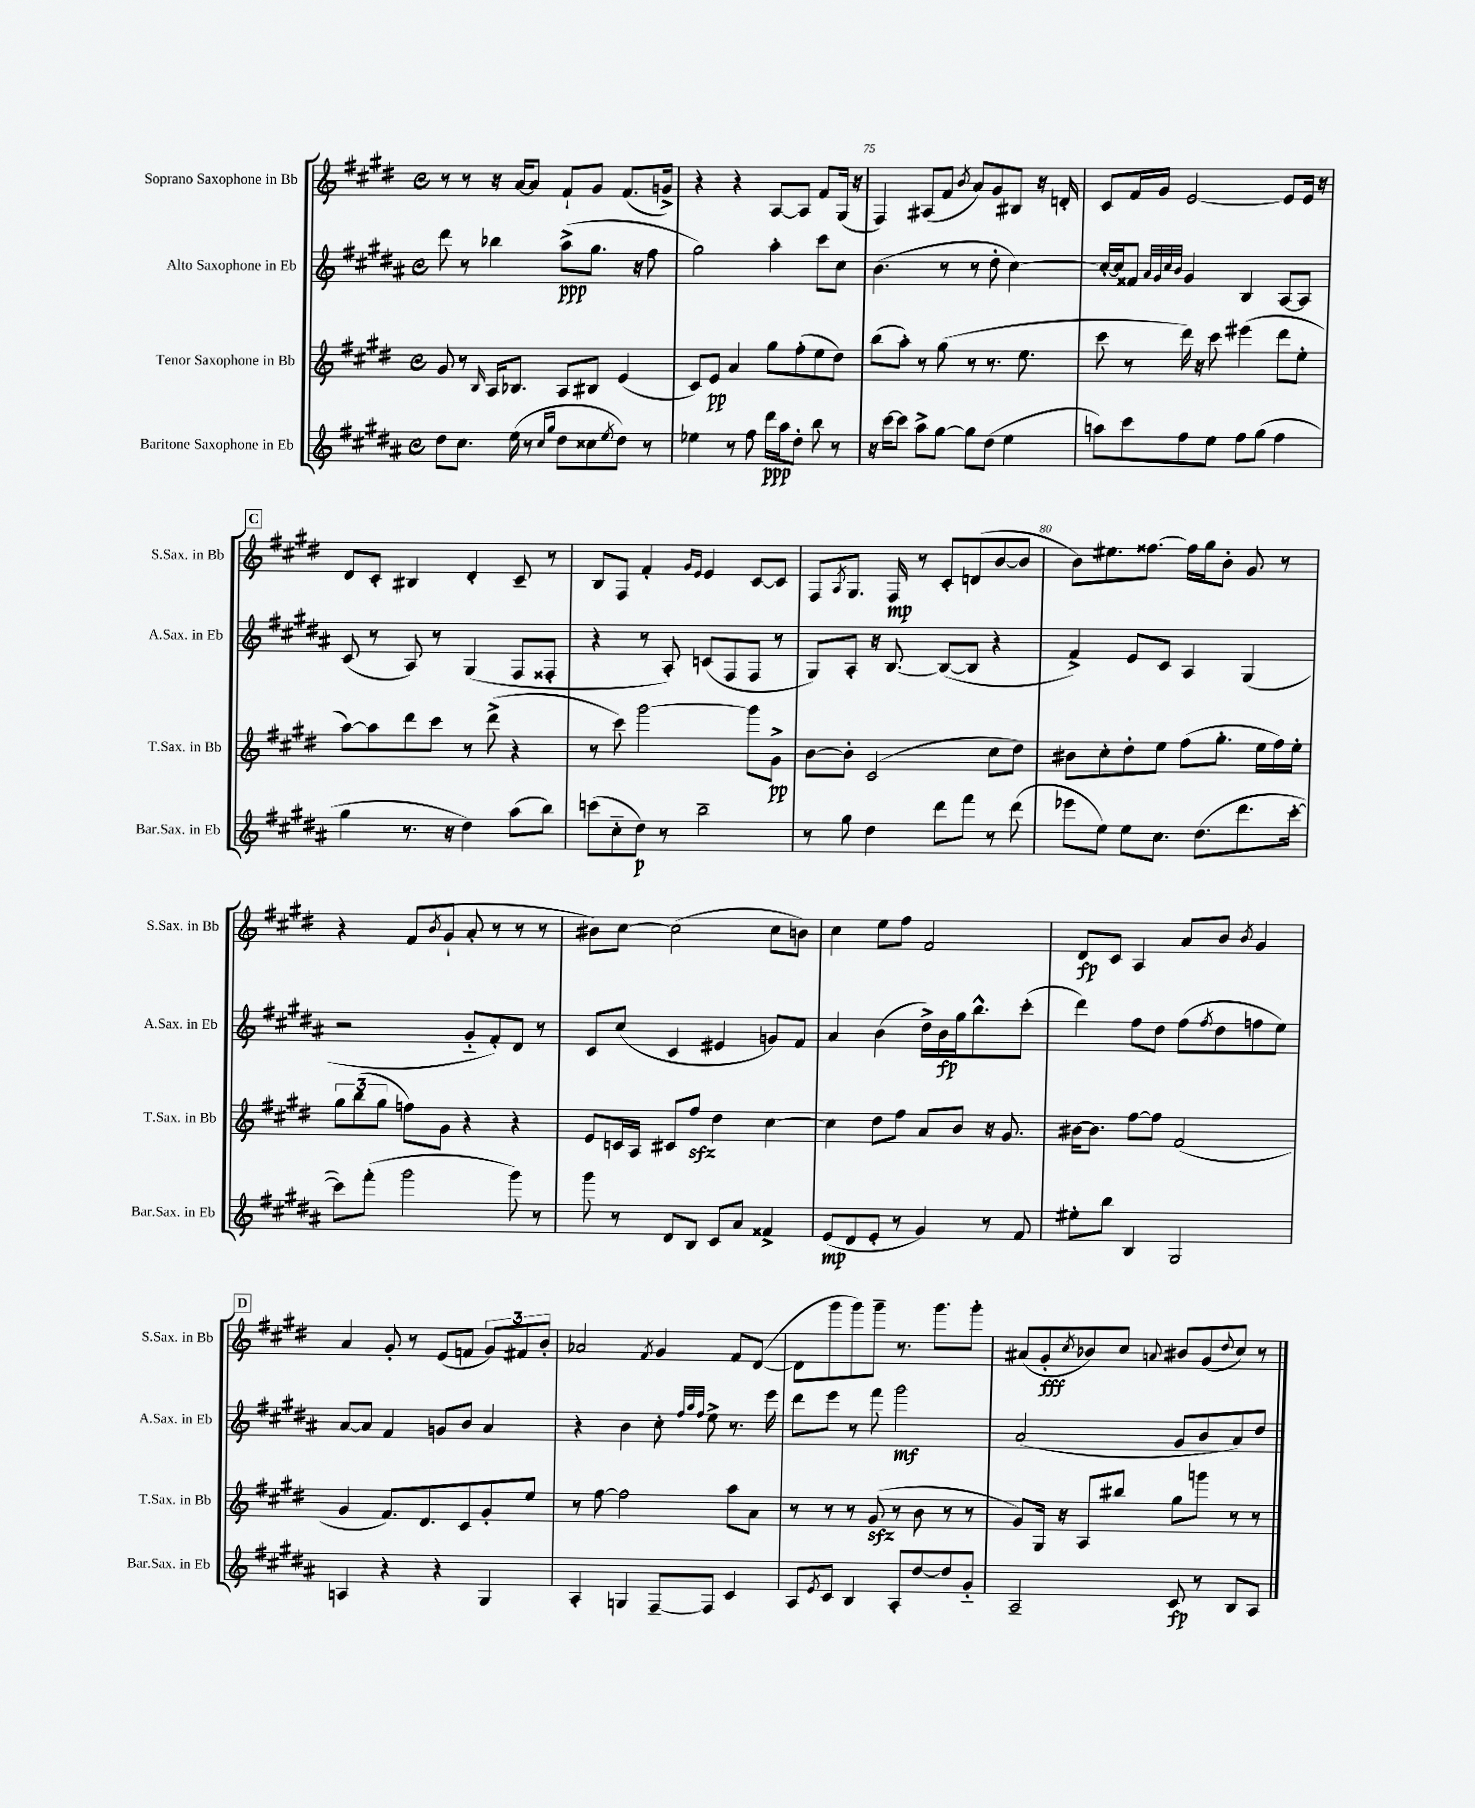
<<
\new StaffGroup <<
\new Staff = "s0" \with { instrumentName = "Soprano Saxophone in Bb" shortInstrumentName = "S.Sax. in Bb" } {
    \clef treble \key e \major \defaultTimeSignature \time 4/4
    r8 r8 r16 a'16~ a'8 fis'8-! gis'8 fis'8.( g'16->) |
    r4 r4 a8~ a8 fis'8 gis16( r16 |
    fis4) ais8( fis'8 \acciaccatura { b'8 } a'8) gis'8 bis8 r16 d'16-. |
    cis'8 fis'16 gis'16 e'2~ e'8 e'16 r16 |
    \mark \markup { \box "C" } dis'8 cis'8-. bis4 dis'4-. cis'8-- r8 |
    b8 fis8 fis'4-. \grace { gis'16 e'16 } e'4 cis'8~ cis'8 |
    fis8 \acciaccatura { a8 } gis8. fis16\mp r8 cis'8-. d'8( b'8~ b'8 |
    b'8) eis''8. fisis''8.~ fisis''16 gis''16 b'8-. gis'8 r8 |
    r4 fis'8( \acciaccatura { b'8 } gis'8-! a'8-. r8 r8 r8 |
    bis'8) cis''8~ cis''2( cis''8 b'8) |
    cis''4 e''8 fis''8 fis'2 |
    dis'8\fp cis'8 a4 a'8 b'8 \acciaccatura { b'8 } gis'4 |
    \mark \markup { \box "D" } a'4 gis'8-. r8 e'8( f'8 \tuplet 3/2 { gis'8) fis'8 b'8-. } |
    aes'2 \acciaccatura { fis'8 } gis'4 fis'8 dis'8~( |
    dis'8 gis'''8 gis'''8) gis'''8-- r8. gis'''8. gis'''8-. |
    ais'8( gis'8-.\fff \acciaccatura { cis''8 } bes'8) cis''8 \appoggiatura { a'8 } bis'8 gis'8( \appoggiatura { dis''8 } cis''8) r8 \bar "|." |
}
\new Staff = "s1" \with { instrumentName = "Alto Saxophone in Eb" shortInstrumentName = "A.Sax. in Eb" } {
    \clef treble \key b \major \defaultTimeSignature \time 4/4
    dis'''8 r8 bes''4 ais''8->\ppp( gis''8. r16 fis''8 |
    gis''2) ais''4-. cis'''8 cis''8 |
    b'4.( r8 r8 dis''8-. cis''4~) |
    cis''16~-. cis''16 fisis'8 \grace { ais'32 gis'32 cis''32 b'32 } gis'4 b4 ais8~ ais8 |
    \mark \markup { \box "C" } cis'8( r8 ais8) r8 gis4( fis8 fisis8-. |
    r4 r8 ais8-.) c'8( fis8 fis8 r8 |
    gis8) ais8-. r16 b8.~ b8~( b8 r4 |
    fis'4->) e'8 cis'8 ais4 gis4( |
    r2 gis'8-_ fis'8-.) dis'8 r8 |
    cis'8 cis''8( cis'4 eis'4 g'8) fis'8 |
    ais'4 b'4( dis''16->) b'16\fp gis''16 b''8.-^ cis'''8-.( |
    dis'''4) fis''8 dis''8 fis''8( \acciaccatura { fis''8 } dis''8 f''8 e''8) |
    \mark \markup { \box "D" } ais'8~ ais'8 fis'4 g'8 b'8 ais'4 |
    r4 b'4 cis''8-. \grace { fis''32 ais''32 fis''32 } e''8-> r8. e'''16 |
    dis'''8 e'''8 r8 fis'''8 gis'''2\mf |
    ais'2( gis'8 b'8 ais'8) dis''8 \bar "|." |
}
\new Staff = "s2" \with { instrumentName = "Tenor Saxophone in Bb" shortInstrumentName = "T.Sax. in Bb" } {
    \clef treble \key e \major \defaultTimeSignature \time 4/4
    gis'8 r8 \grace { b16 } a16 bes8. a8 bis8 e'4( |
    cis'8) e'8\pp a'4 gis''8 fis''8-.( e''8 dis''8) |
    b''8( a''8-.) r8 gis''8( r8 r8. e''8. |
    cis'''8 r8 dis'''16) r16 cis'''8 eis'''4( dis'''8 e''8-. |
    \mark \markup { \box "C" } a''8~) a''8 dis'''8 cis'''8 r8 dis'''8->( r4 |
    r8 cis'''8) gis'''2~ gis'''8 gis'8->\pp |
    b'8~ b'8-. cis'2( cis''8 dis''8) |
    bis'8 cis''8-. dis''8-. e''8 fis''8( gis''8.-. e''16 fis''16) e''16-. |
    \tuplet 3/2 { gis''8 b''8( gis''8 } f''8) gis'8 r4 r4 |
    e'8 c'16 a16 cis'8 fis''8\sfz dis''4 cis''4~ |
    cis''4 dis''8 fis''8 a'8 b'8 r16 gis'8. |
    bis'16~ bis'8. fis''8~ fis''8 fis'2( |
    \mark \markup { \box "D" } gis'4 fis'8.) dis'8. cis'8 gis'8-. e''8 |
    r8 fis''8~ fis''2 a''8 a'8 |
    r8 r8 r8 gis'8\sfz( r8 b'8 r8 r8 |
    gis'8) gis16 r16 a8 bis''8 gis''8 g'''8 r8 r8 \bar "|." |
}
\new Staff = "s3" \with { instrumentName = "Baritone Saxophone in Eb" shortInstrumentName = "Bar.Sax. in Eb" } {
    \clef treble \key b \major \defaultTimeSignature \time 4/4
    dis''8 cis''8. e''16( r8 \grace { cis''16 gis''16 } dis''8 cisis''8 \acciaccatura { e''8 } dis''8) r8 |
    ees''4 r8 fis''8 dis'''16\ppp ais''16 dis''8-. b''8 r8 |
    r16 cis'''16~ cis'''8 ais''8-> gis''8~ gis''8 dis''8( e''4 |
    a''8) cis'''8 fis''8 e''8 fis''8 gis''8( fis''4 |
    \mark \markup { \box "C" } gis''4 r8. r16 dis''4) ais''8( b''8) |
    c'''8( cis''8-_ dis''8\p) r8 b''2-- |
    r8 gis''8 dis''4 dis'''8 fis'''8 r8 dis'''8( |
    ees'''8 e''8) e''8 cis''8. dis''8.( dis'''8. cis'''16~-. |
    cis'''8) fis'''8-.( gis'''2 gis'''8) r8 |
    gis'''8 r8 dis'8 b8 cis'8 ais'8 fisis'4-> |
    e'8\mp( dis'8 e'8-. r8 gis'4) r8 fis'8 |
    eis''8-. b''8 b4 gis2 |
    \mark \markup { \box "D" } a4 r4 r4 gis4 |
    ais4-. g4 fis8~-- fis8 cis'4 |
    ais8 \acciaccatura { e'8 } cis'8 b4 ais8-. dis''8~ dis''8 gis'8-_ |
    ais2-- cis'8\fp r8 b8 ais8 \bar "|." |
}
>>
>>
\layout { \context { \Score currentBarNumber = #73 \override BarNumber.break-visibility = ##(#f #t #t) barNumberVisibility = #(every-nth-bar-number-visible 5) } }
